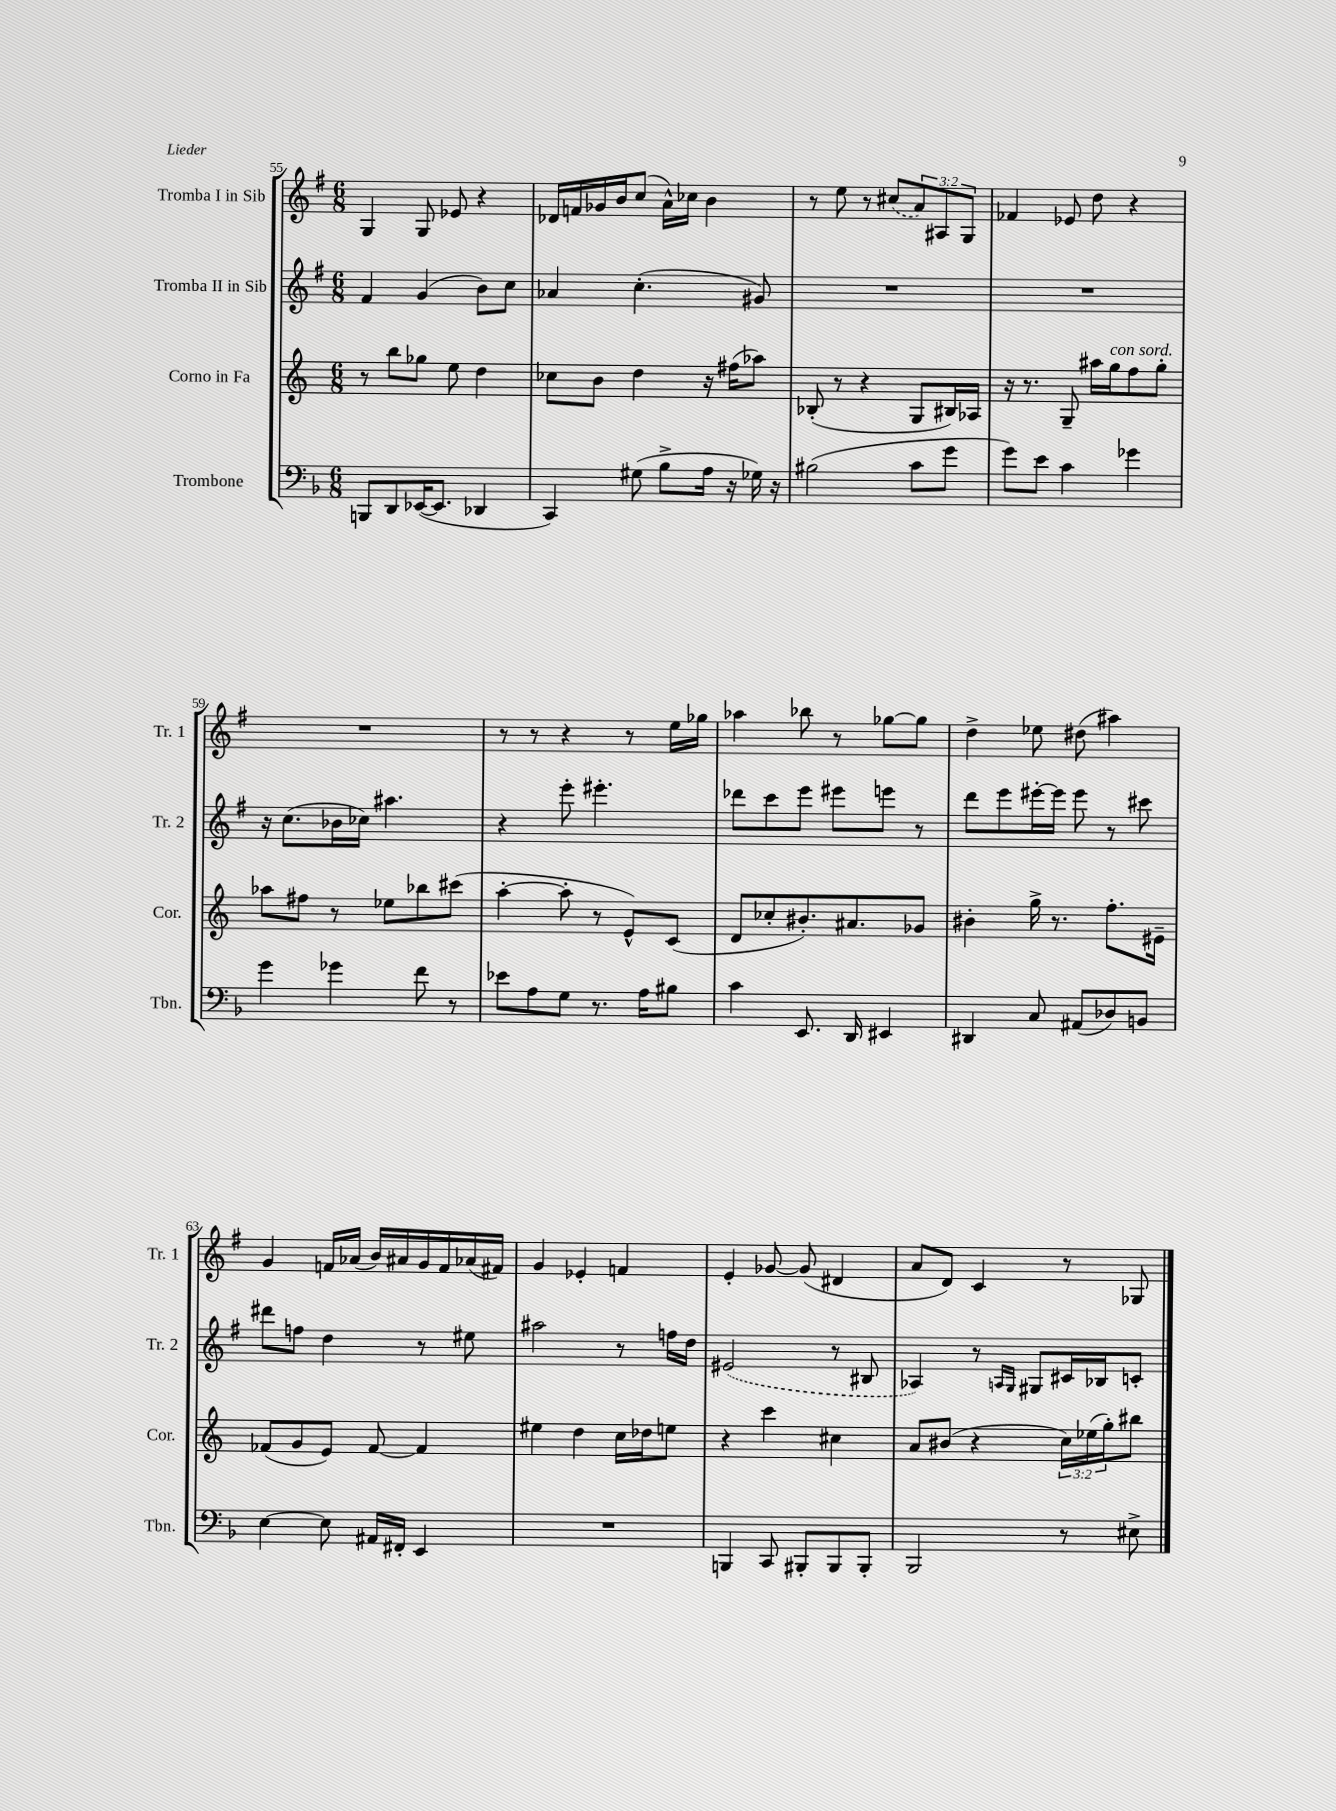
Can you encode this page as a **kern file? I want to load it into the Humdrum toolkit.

**kern	**kern	**kern	**kern
*staff4	*staff3	*staff2	*staff1
*clefF4	*clefG2	*clefG2	*clefG2
*k[b-]	*k[]	*k[f#]	*k[f#]
*M6/8	*M6/8	*M6/8	*M6/8
8BBB	8r	4f#	4G
8DD	8bb	.	.
([16EE-	8gg-	(4g	8G
8.EE-]	.	.	.
.	8ee	.	8e-
4DD-	4dd	8b)	4r
.	.	8cc	.
=	=	=	=
4CC)	8cc-	4a-	16d-
.	.	.	16f
.	8b	.	16g-
.	.	.	16b
(8G#	4dd	(4.cc'	(8cc
8B-^	.	.	16a^^)
.	.	.	16cc-
16A	16r	.	4b
16r	(16ff#	.	.
16G-)	8aa-)	8g#)	.
16r	.	.	.
=	=	=	=
(2B#	(8B-'	2.r	8r
.	8r	.	8ee
.	4r	.	8r
.	.	.	(8cc#
8c	8G	.	12a)
.	.	.	12A#
8g	16B#)	.	.
.	.	.	12G
.	16A-	.	.
=	=	=	=
8g)	16r	2.r	4f-
.	8.r	.	.
8e	.	.	.
4c	8G~	.	8e-
.	16aa#	.	8dd
.	16gg	.	.
4g-	8ff	.	4r
.	8gg'	.	.
=	=	=	=
4g	8aa-	16r	2.r
.	.	(8.cc	.
.	8ff#	.	.
4g-	8r	16b-	.
.	.	16cc-)	.
.	8ee-	4.aa#	.
8f	8bb-	.	.
8r	(8ccc#	.	.
=	=	=	=
8e-	[4aa'	4r	8r
8A	.	.	8r
8G	8aa']	8eee'	4r
8.r	8r	4.eee#'	.
.	8e^^)	.	8r
16A	.	.	.
8B#	(8c	.	16ee
.	.	.	16gg-
=	=	=	=
4c	8d	8ddd-	4aa-
.	8cc-'	8ccc	.
8.EE	8.b#')	8eee	8bb-
.	.	8eee#	8r
16DD	8.a#	.	.
4EE#	.	8eee	[8gg-
.	8g-	8r	8gg-]
=	=	=	=
4DD#	4b#'	8ddd	4dd^
.	.	8eee	.
8C	16gg^	[16eee#'	8ee-
.	8.r	16eee#]	.
(8AA#	.	8eee#	(8dd#
8D-)	8.ff'	8r	4aa#)
8BB	.	8ccc#	.
.	16e#~	.	.
=	=	=	=
[4E	(8f-	8ddd#	4g
.	8g	8ff	.
8E]	8e)	4dd	16f
.	.	.	(16a-
16AA#	[8f-	.	16b)
16FF#'	.	.	16a#
4EE	4f-]	8r	16g
.	.	.	16f
.	.	8ee#	(16a-
.	.	.	16f#)
=	=	=	=
2.r	4ee#	2aa#	4g
.	4dd	.	4e-'
.	16cc	8r	4f
.	16dd-	.	.
.	8ee	16ff	.
.	.	16dd	.
=	=	=	=
4BBB	4r	(2e#	4e'
8CC	4ccc	.	[8g-
8BBB#'	.	.	(8g-]
8BBB#	4cc#	8r	4d#
8BBB#'	.	8B#	.
=	=	=	=
2BBB-	8a	4A-)	8a
.	(8b#	.	8d)
.	4r	8r	4c
.	.	16qqA	.
.	.	16qqG	.
.	.	8G#	.
8r	24cc)	16c#	8r
.	(24ee-	.	.
.	.	16B-	.
.	24gg')	.	.
8E#^	8bb#	8c'	8G-
==	==	==	==
*-	*-	*-	*-
